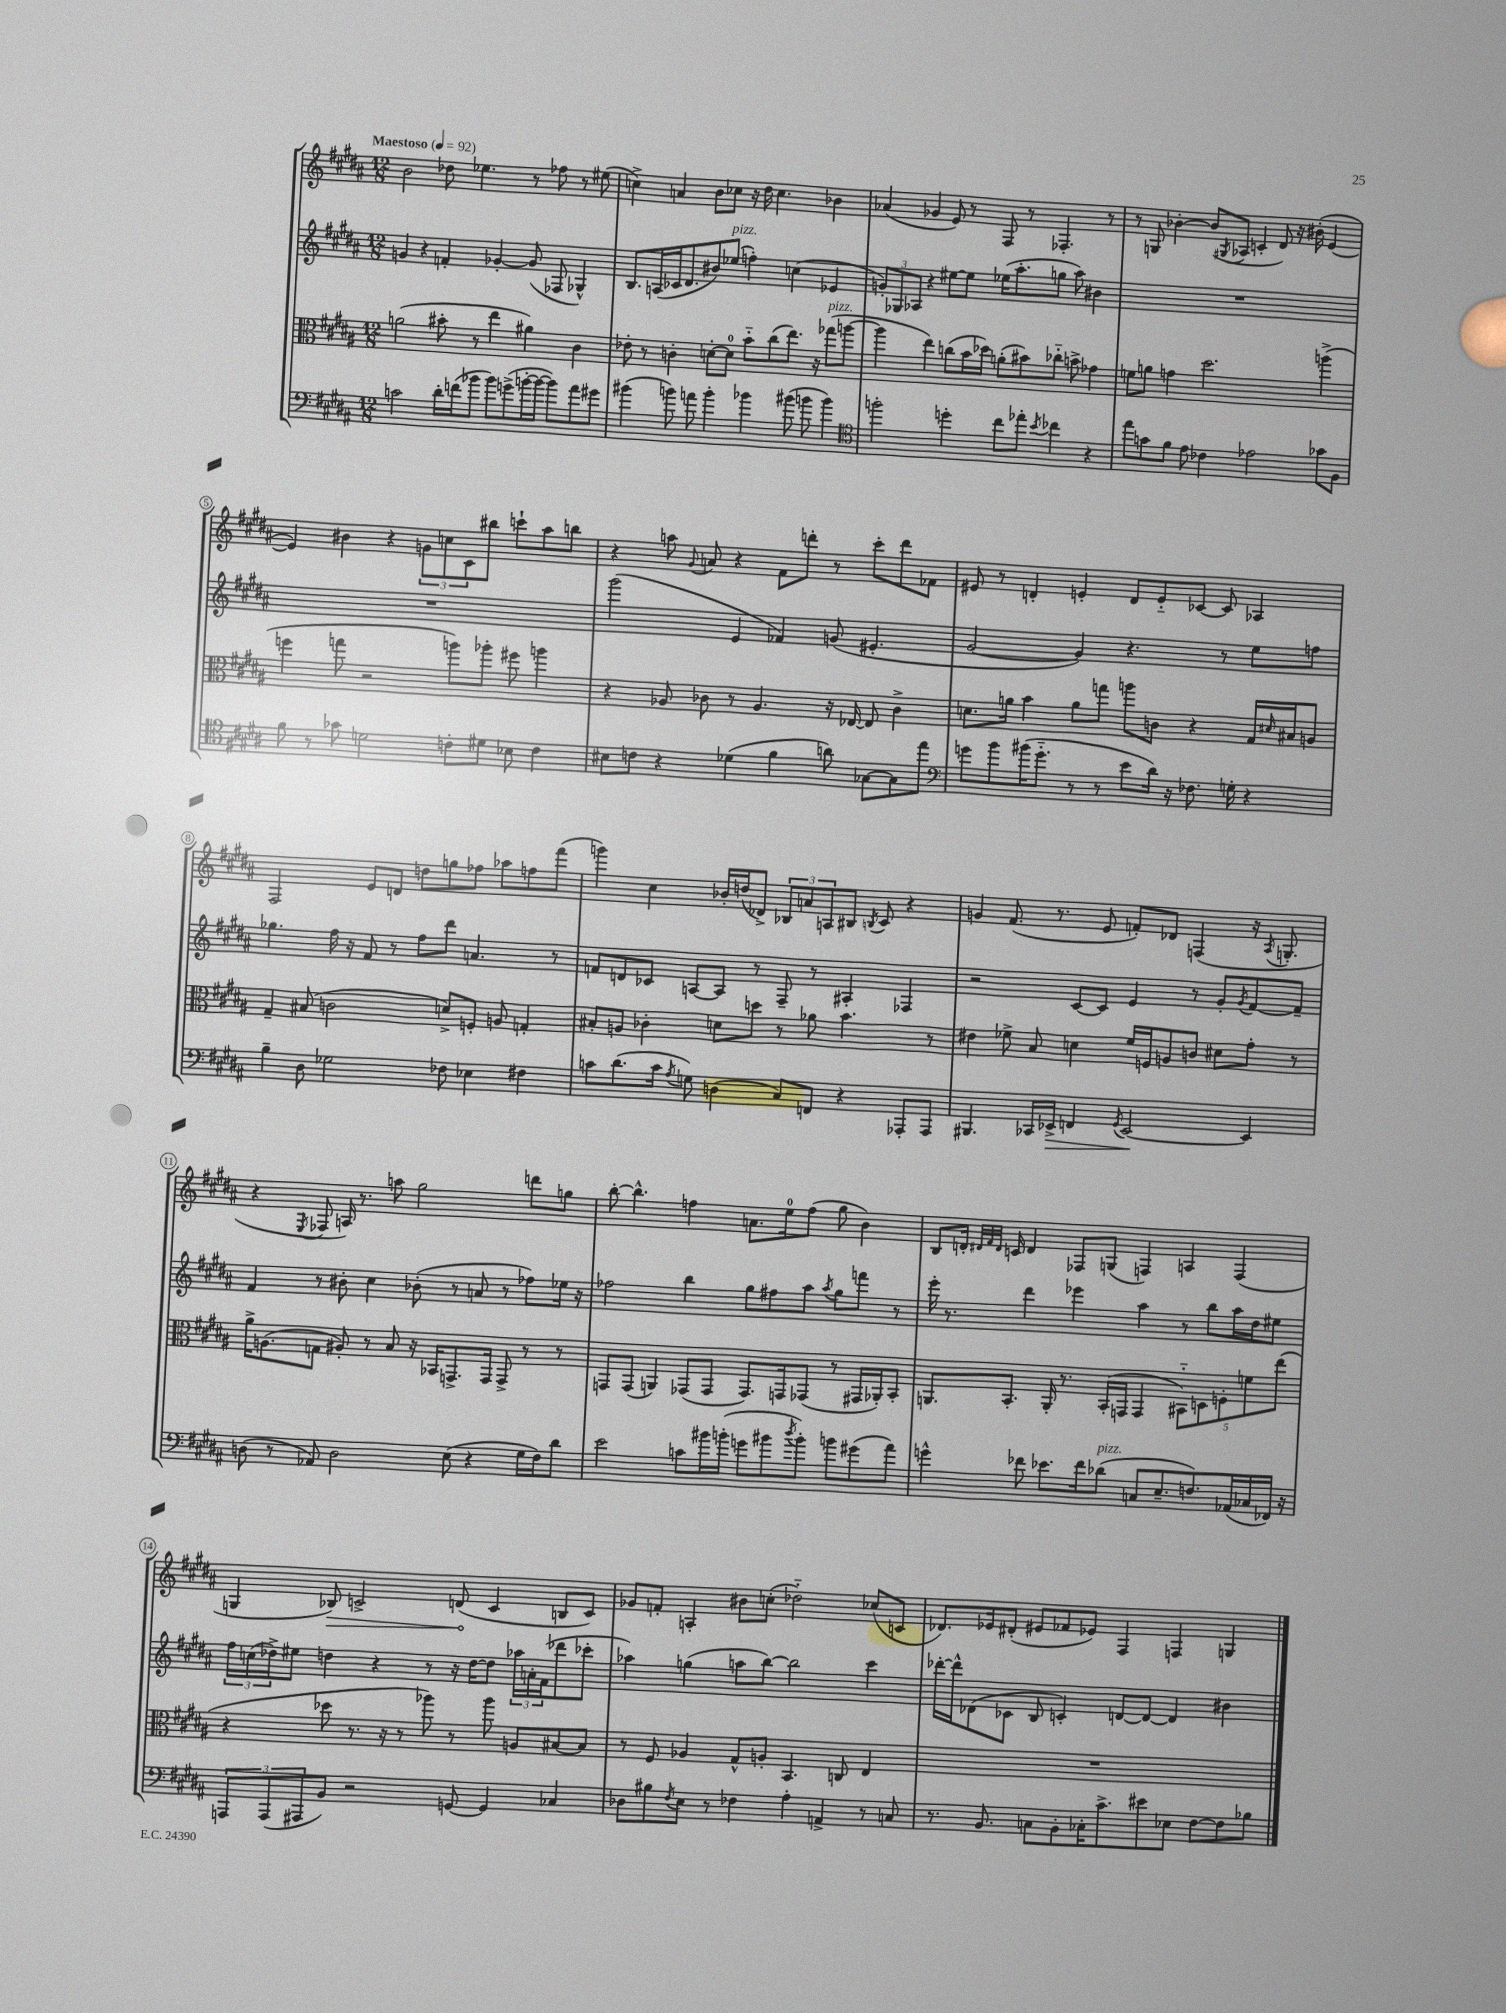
<<
\new StaffGroup <<
\new Staff = "s0" {
    \clef treble \key b \major \numericTimeSignature \time 12/8 \tempo "Maestoso" 4 = 92
    b'2 des''8 ees''4. r8 fes''8 r8 eis''8( |
    c''4->) a'4 b'8 ces''8 r16 dis''16 ces''4. bes'4 |
    aes'4( ges'4 e'8) r8 fis8 r8 fes4.-. r8 |
    r8 g8 bes'4~-. bes'8( \acciaccatura { gis8 } aes8 c'4-. dis'8) r16 bis'16-.( e'4~ |
    e'4) bis'4 r4 \tuplet 3/2 { g'8 c''8 cis'8 } bis''8 c'''8-! ais''8 b''8 |
    r4 a''8 \appoggiatura { gis'8 } a'8 r4 fis'8 d'''8-. r8 cis'''8-. d'''8 fes'8 |
    eis'8 r8 d'4-. e'4-. d'8 e'8-_ ces'8~ ces'8 aes4 |
    fis2 e'8 d'8 d''8 g''8 fes''8 aes''8 f''8 fis'''8( |
    g'''4) cis''4 bes'16-. d''16( des'8->) \tuplet 3/2 { bes8 a'8 a8 } bis8 \acciaccatura { b8 } cis'8 r4 |
    g'4 fis'8.( r8. e'8 f'8-.) des'8 f4( r16 \acciaccatura { ais8 } g8.-. |
    r4 \acciaccatura { e8 } fes8 a16) r8. a''8 gis''2 d'''8 g''8 |
    b''8~-. b''4.-^ f''4 a'8. e''16-0 f''8( gis''8 b'4) |
    b8 d'16-. \grace { dis'32 fis'32 dis'32 } c'16 dis'4 fes8 g8( f4) a4 f4( |
    g4 \once \override Hairpin.circled-tip = ##t bes8\>) c'2-> d'8\!( c'4 b8 c'8) |
    ges'8 f'8-. a4-. bis'8 c''8-.( des''2-_) ces''8( c'8 |
    des'8.) ees'16 dis'8-.( eis'8 fes'8 ees'8) fis4 f4 g4 \bar "|." |
}
\new Staff = "s1" {
    \clef treble \key b \major \numericTimeSignature \time 12/8
    g'4 r4 f'4-. ges'4~-. ges'8( fes8 ges4-^) |
    b8. a16( ces'16 dis'8. bis'8) ees''8^\markup { \italic "pizz." }( f''4-.) c''4( ees'4 |
    \tuplet 3/2 { g'8-.) ges8 aes8 } r4 eis''8~ eis''8 ees''16( ais''8.-. g''8 ais''8) bis'4 |
    R1. |
    R1. |
    gis'''2( e'4 fes'4) g'8( eis'4.-. |
    gis'2~ gis'4) r4. r8 e''8 f''8 |
    ges''4. fis''16 r16 fis'8 r8 fis''8 dis'''8 a'4. r8 |
    f'8 d'8 ces'8 a8~ a8 r8 fis8-- r8 ais4-. fes4 |
    r2 cis'8~ cis'8 e'4 r8 gis'8-. \acciaccatura { gis'8 } fis'8~ fis'8-- |
    fis'4 r8 bis'8-. cis''4 bes'8-.( r8 a'8 r8 fes''8) ees''16 r16 |
    fes''2 b''4 gis''8 fis''8 ais''8 \acciaccatura { ais''8 } gis''8 f'''8 r8 |
    e'''16-. r8. dis'''4 ees'''4 ais''4 r8 b''8 ais''16 dis''16 eis''8 |
    \tuplet 3/2 { fis''16 c''16( des''16->) } eis''8 d''4 r4 r8 r16 d''16~ d''8 \tuplet 3/2 { aes''16 a'16-. fis'16( } des'''8 ces'''8-. |
    aes''4) g''4( a''8 b''8~) b''2 cis'''4 |
    des'''16~-. des'''16-^ des'8( ces'8 b8 c'4-.) d'8~ d'8~ d'4 bis'4 \bar "|." |
}
\new Staff = "s2" {
    \clef alto \key b \major \numericTimeSignature \time 12/8
    a'2( bis'8-. r8 e''4 ais'4) cis'4 |
    ees'8-. r8 c'4-. d'8~-. d'8-0 b'8-_ cis''8( e''8.) r16 ges''8^\markup { \italic "pizz." }( a''8~ |
    a''4 e''4) c''8( b'16 des''16) a'8-.( bis'8) ces''8-_ b'8-> ges'4 |
    f'8 a'8 g'4 dis''2. a''4->( |
    f''4 g''8 r2 a''8) aes''8-. fis''8 a''4 |
    r4 aes8 ces'8 r8 aes4. r16 ees16~ ees8 ces'4-> |
    d'8. a'16 b'4 a'8 g''8 a''8 c'8 r4 gis16 \grace { dis'16 } bis16 a8 |
    gis4-- bis8( c'2 d'8->) f8-. a8 g4-. |
    bis8-. a8 ces'4-. d'8 d''8 r8 aes'8 b'4. r8 |
    eis'4 fes'8-> b8 d'4 fes'16 f16 a8 c'8 dis'8 gis'8-. r8 |
    ais'16-> a8.( g8 ais8-.) r8 b8 r16 bes,16 g,8.-> g,16 g,8-> r8 r8 |
    g,8 g,8( a,4) ges,8( ges,8 ges,8.) g,16 ges,8( r8 gis,16 aes,16-.) b,8-. |
    a,8. b,8.-. a,16-. r8. b,16-.( g,16 g,4 \tuplet 5/4 { bis,8-_) d8 f8-. f'8 e''8( } |
    r4 des''8 r8. r16 r8 aes''8) r8 aes''8 a8 bis8~ bis8 |
    r8 fis8 aes4 gis8-^ a8-. b,4. c8 e4 |
    R1. \bar "|." |
}
\new Staff = "s3" {
    \clef bass \key b \major \numericTimeSignature \time 12/8
    c'2 dis'16-. f'16( bes'8 bes'8) g'8->( b'16~-. b'16~ b'8) ais'8 gis'8 |
    bis'4( b'8) a'8 b'4-. bes'4 bis'8( b'8 b'4) |
    \clef tenor f''2-. d''4-. cis''8 ees''8-. \acciaccatura { b'8 } ces''4 r4 |
    e''8 g'8 fis'8 e'8 ces'4 ees'2 ges'8 fis8 |
    fis'8 r8 ges'8 d'2 c'8-. dis'8 bes8 c'4 |
    bis8 c'8 r4 des'4( fis'4 a'8) ges8~ ges8 e''8 |
    \clef bass g'8 b'8 bis'16( g'8.-_ r8 r8 e'8 dis'16) r16 fes8. g16-. r4 |
    b4-- dis8 ges2 fes8 ees4 fis4 |
    c'8 dis'8.( c'16 \acciaccatura { ais8 } g8) d4( cis8) f,8 r4 aes,,8-. aes,,8 |
    bis,,4. ces,16 ees,16->\> f,4 \acciaccatura { gis,8 } ees,2~\! ees,4 |
    d8( r8 aes,8) d2 e8( r4 gis16 fis16) dis'8 |
    e'2 c'8 bis'16 b'16-.( g'8 bis'8 \acciaccatura { dis''8 } bis'8-.) b'8 gis'8( ais'8) |
    g'4-^ fes'8 ees'8. fes'16 des'8^\markup { \italic "pizz." }( c8 e8.-- f8.) aes,16( ces16 fes,16) r16 |
    \tuplet 3/2 { a,,8 a,,8( ais,,8 } b,8) r2 g,8~ g,4 ces4 |
    des8 bis8 \acciaccatura { fis8 } e8 r8 fes4 ais4-. a,4-> r8 c8 |
    r8. b,8. c8 b,8-. ces16-. cis'8.-> eis'8 ees8 fis8~ fis8 bes8 \bar "|." |
}
>>
>>
\layout { \context { \Score \override BarNumber.stencil = #(make-stencil-circler 0.1 0.3 ly:text-interface::print) } }
